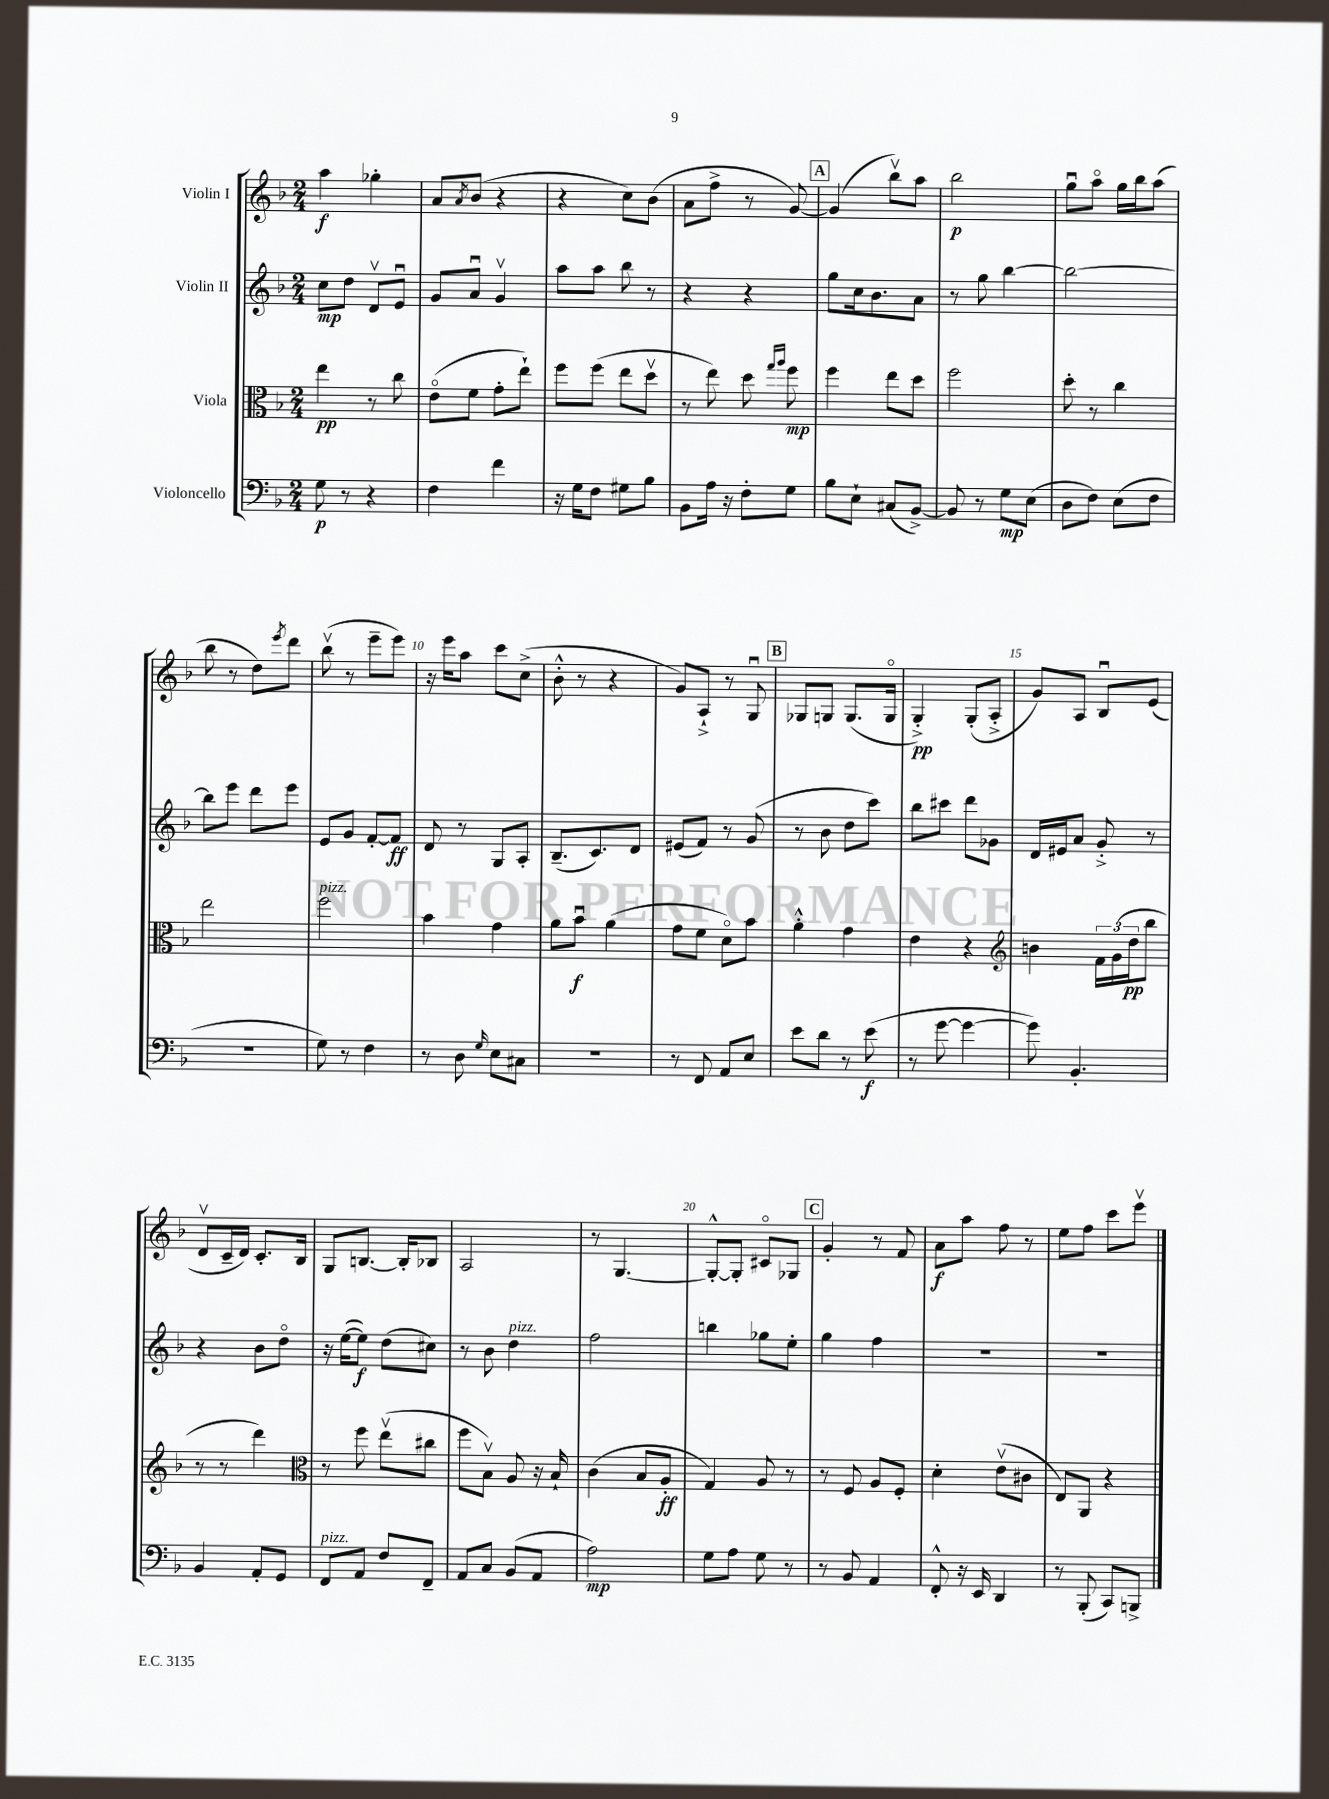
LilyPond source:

<<
\new StaffGroup <<
\new Staff = "s0" \with { instrumentName = "Violin I" } {
    \clef treble \key f \major \numericTimeSignature \time 2/4
    a''4\f ges''4-. |
    a'8 \acciaccatura { a'8 } bes'8( r4 |
    r4 c''8) bes'8( |
    a'8 f''8-> r8 g'8~) |
    \mark \markup { \box "A" } g'4( bes''8\upbow) a''8 |
    bes''2\p |
    g''8\downbow a''8\flageolet g''16 bes''16 a''8( |
    bes''8 r8 d''8) \acciaccatura { e'''8 } d'''8 |
    bes''8\upbow( r8 e'''8-- e'''8) |
    r16 e'''16 a''8 c'''8 c''8->( |
    bes'8-.-^ r8 r4 |
    g'8) a8-!-> r8 g8\downbow |
    \mark \markup { \box "B" } ges8 g8 g8.( g16\flageolet |
    g4-.->\pp) g8-.( a8-.-> |
    g'8) a8 bes8\downbow e'8( |
    d'8\upbow c'16-- d'16) c'8.-. bes16 |
    g8 b8.~ b16-. bes8 |
    a2 |
    r8 g4.~ |
    g8~-.-^ g8-. cis'8\flageolet ges8 |
    \mark \markup { \box "C" } g'4-. r8 f'8 |
    a'8\f a''8 f''8 r8 |
    e''8 f''8 c'''8 e'''8\upbow \bar "|." |
}
\new Staff = "s1" \with { instrumentName = "Violin II" } {
    \clef treble \key f \major \numericTimeSignature \time 2/4
    c''8\mp d''8 d'8\upbow e'8\downbow |
    g'8 a'8\downbow g'4\upbow |
    a''8 a''8 bes''8 r8 |
    r4 r4 |
    \mark \markup { \box "A" } g''8 c''16 bes'8. a'8 |
    r8 g''8 bes''4~ |
    bes''2~ |
    bes''8 e'''8 d'''8 e'''8 |
    e'8 g'8 f'8~-. f'8\ff |
    d'8 r8 g8 a8-. |
    bes8.--( c'8.) d'8 |
    eis'8( f'8) r8 g'8( |
    \mark \markup { \box "B" } r8 bes'8 d''8 c'''8) |
    bes''8 cis'''8 d'''8 ges'8 |
    d'16 eis'16 a'8 g'8-.-> r8 |
    r4 bes'8 d''8\flageolet |
    r16 e''16~( e''8\f) d''8( cis''8) |
    r8 bes'8 d''4^\markup { \italic "pizz." } |
    f''2 |
    b''4 ges''8 e''8-. |
    \mark \markup { \box "C" } g''4 f''4 |
    R2 |
    R2 \bar "|." |
}
\new Staff = "s2" \with { instrumentName = "Viola" } {
    \clef alto \key f \major \numericTimeSignature \time 2/4
    e''4\pp r8 c''8 |
    e'8\flageolet( f'8 g'8-. e''8-!) |
    f''8 f''8( e''8 d''8\upbow |
    r8 e''8) d''8 \grace { g''16 a''16 } f''8\mp |
    \mark \markup { \box "A" } f''4 e''8 d''8 |
    f''2 |
    d''8-. r8 c''4 |
    e''2 |
    f''2^\markup { \italic "pizz." } |
    bes'4 g'4 |
    a'8 bes'8\downbow\f a'4( |
    g'8 f'8 d'8\flageolet) bes'8 |
    \mark \markup { \box "B" } a'4-.-^ g'4 |
    e'4 r4 |
    \clef treble b'4 \tuplet 3/2 { f'16 g'16( d''16\pp } bes''8 |
    r8 r8 d'''4) |
    \clef alto r8 f''8 e''8\upbow( cis''8 |
    f''8 bes8\upbow) a8 r16 bes16-! |
    c'4( bes8 a8-.\ff |
    g4) a8 r8 |
    \mark \markup { \box "C" } r8 f8 a8 f8-. |
    d'4-. e'8\upbow( cis'8 |
    e8) a,8 r4 \bar "|." |
}
\new Staff = "s3" \with { instrumentName = "Violoncello" } {
    \clef bass \key f \major \numericTimeSignature \time 2/4
    g8\p r8 r4 |
    f4 f'4 |
    r16 g16 f8 gis8 bes8 |
    bes,8 a16 r16 f8-. g8 |
    \mark \markup { \box "A" } bes8 e8-! cis8( bes,8~->) |
    bes,8 r8 g8\mp e8( |
    d8 f8) e8( f8 |
    R2 |
    g8) r8 f4 |
    r8 d8 \grace { g16 } e8 cis8 |
    R2 |
    r8 f,8 a,8 e8 |
    \mark \markup { \box "B" } e'8 d'8 r8 e'8\f( |
    r8 g'8~ g'4~ |
    g'8) bes,4.-. |
    bes,4 a,8-. g,8 |
    f,8^\markup { \italic "pizz." } a,8 f8 f,8-- |
    a,8 c8 bes,8( a,8 |
    a2\mp) |
    g8 a8 g8 r8 |
    \mark \markup { \box "C" } r8 bes,8 a,4 |
    f,8-.-^ r16 e,16 d,4 |
    r8 bes,,8-.( c,8) b,,8-> \bar "|." |
}
>>
>>
\layout { \context { \Score \override BarNumber.break-visibility = ##(#f #t #t) barNumberVisibility = #(every-nth-bar-number-visible 5) } }
